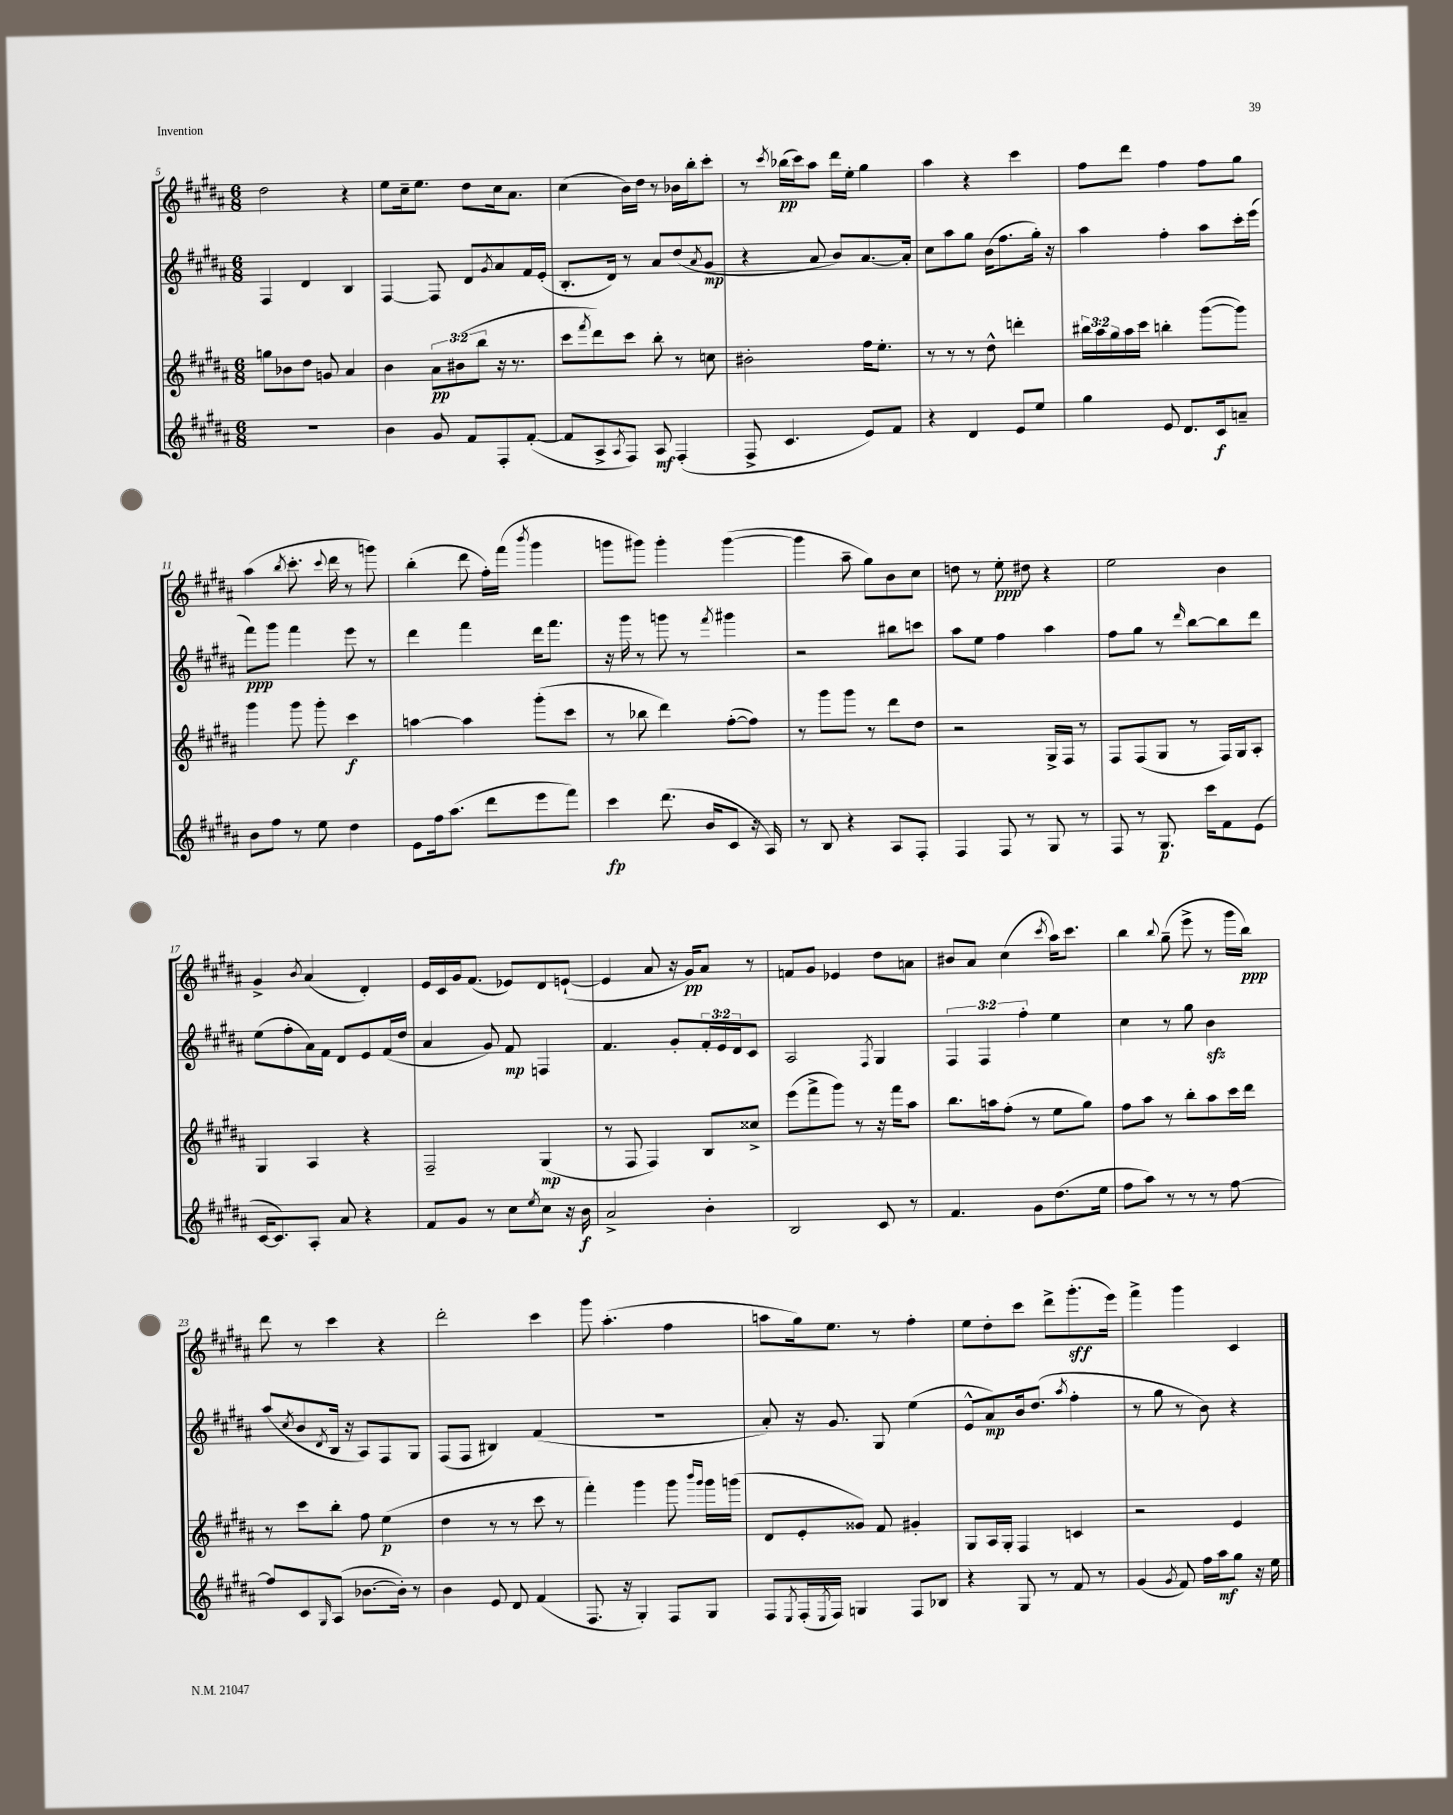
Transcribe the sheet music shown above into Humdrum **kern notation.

**kern	**kern	**kern	**kern
*staff4	*staff3	*staff2	*staff1
*clefG2	*clefG2	*clefG2	*clefG2
*k[f#c#g#d#a#]	*k[f#c#g#d#a#]	*k[f#c#g#d#a#]	*k[f#c#g#d#a#]
*M6/8	*M6/8	*M6/8	*M6/8
2.r	8gg\L	4F#/	2dd#\
.	8b-\	.	.
.	8dd#\J	4d#/	.
.	8g/	.	.
.	4a#/	4B/	4r
=	=	=	=
4b\	4b\	[4F#/	8ee\L
.	.	.	16cc#~\k
.	.	.	8.ee\J
8g#/	12a#\L	8F#/]	.
.	(12b#\	.	.
8f#/L	.	8d#/L	8dd#\L
.	12bb\J	.	.
.	.	8qg#/	.
8F#'/	16r	8a#/	16cc#\k
.	8.r	.	8.a#\J
([8f#'/J	.	16f#/L	.
.	.	(16e'/JJ	.
=	=	=	=
8f#/]L	8ccc#\L	8.B'/L	(4cc#\
.	8qfff#/	.	.
8A#^/	8ddd#\)	.	.
.	.	16d#/Jk)	.
8qA#/	.	.	.
8F#/J)	8ccc#\J	8r	16b\LL)
.	.	.	16dd#\JJ
8A#/	8bb'\	8a#/L	8r
(4F#'/	8r	(8dd#/	16b-\LL
.	.	.	16bb'\J
.	.	8qa#/	.
.	8cc\	8g#/J	8ccc#'\J
=	=	=	=
8F#^/	2b#'\	4r	8r
.	.	.	8qccc#/
4.c#/	.	.	(16bb-\LL
.	.	.	16ccc#\J)
.	.	8a#/	8aa#\J
.	.	8b/L)	16ddd#\LL
.	.	.	16ee'\JJ
8e/L)	16ff#\LK	[8.a#/	4gg#\
.	8.ee'\J	.	.
8f#/J	.	.	.
.	.	16a#'/]Jk	.
=	=	=	=
4r	8r	8cc#\L	4aa#\
.	8r	8aa#\	.
4d#/	8r	8gg#\J	4r
.	8dd#^^\	(16b\LK	.
.	.	8.ff#\	.
8e/L	4ddd'\	.	4ccc#\
8ee/J	.	16gg#'\Jk)	.
.	.	16r	.
=	=	=	=
4gg#\	24bb#\LL	4aa#\	8ff#\L
.	24aa#\	.	.
.	24gg#\	.	.
.	16aa#\	.	8ddd#\J
.	16ccc#\JJ	.	.
8e/	4bb'\	4ff#'\	4ff#\
8.d#/L	.	.	.
.	([8ggg#\L	8aa#\L	8ff#\L
16c#/k	.	.	.
8a~/J	8ggg#\]J)	16ccc#'\L	8gg#\J
.	.	(16eee\JJ	.
=	=	=	=
8b\L	4ggg#\	8fff#\L)	(4aa#\
8ff#\J	.	8ggg#\J	.
.	.	.	8qbb/
8r	8ggg#\	4fff#\	8.ccc#'\
8ee\	8ggg#'\	.	.
.	.	.	8qqccc#/
.	.	.	16ddd#\
4dd#\	4ccc#\	8eee\	8r
.	.	8r	8ggg\)
=	=	=	=
8e\L	[4aa\	4ddd#\	(4bb'\
16ff#\k	.	.	.
(8.aa#\J	.	.	.
.	4aa\]	4fff#\	8ddd#\
8ddd#\L	.	.	16ff#'\LL)
.	.	.	(16fff#\JJ
.	.	.	8qbbb/
8eee\	(8ggg#'\L	16ddd#\LK	4ggg#\
.	.	8.fff#\J	.
8fff#\J)	8ccc#\J	.	.
=	=	=	=
4ccc#\	8r	16r	8ggg\L
.	.	16ggg#\	.
.	8bb-\	8r	8ggg#\J)
(8.ddd#\	4ddd#\)	8ggg\	4ggg#'\
.	.	8r	.
16b/LK	.	.	.
.	.	8qfff#/	.
8c#/J	([8ff#'\L	4ggg#\	([4ggg#\
16r	8ff#\]J)	.	.
16A#/)	.	.	.
=	=	=	=
8r	8r	2r	4ggg#\]
8B/	8ggg#\L	.	.
4r	8ggg#\J	.	8aa#~\
.	8r	.	8gg#\L)
8A#/L	8ddd#\L	8bb#\L	8b\
8F#'/J	8dd#\J	8ccc\J	8cc#\J
=	=	=	=
4F#/	2r	8aa#\L	8dd\
.	.	8ee\J	8r
8F#/	.	4ff#\	8ee'\
8r	.	.	8dd#\
8G#/	16G#^/LL	4aa#\	4r
.	16F#/JJ	.	.
8r	8r	.	.
=	=	=	=
8F#/	8F#/L	8ff#\L	2ee\
8r	(8F#/	8gg#\J	.
8.G#/	8G#/J	8r	.
.	.	16qqddd#/	.
.	8r	[8bb\L	.
16ccc#\LK	.	.	.
8f#\	16F#/LL)	8bb\]	4b\
.	16G#/J	.	.
(8e\J	8A#'/J	8ddd#\J	.
=	=	=	=
[16c#/LK	4G#/	(8ee\L	4g#^/
8.c#/])	.	.	.
.	.	8ff#'\	.
.	.	.	8qb/
8A#'/J	4A#/	16a#\L)	(4a#/
.	.	16f#\JJ	.
8a#/	.	8d#/L	.
4r	4r	8e/	4d#'/)
.	.	(16f#/L	.
.	.	16dd#/JJ	.
=	=	=	=
8f#/L	2F#~/	4a#/	16e/LL
.	.	.	16c#/
8g#/J	.	.	16g#/J
.	.	.	(8.f#/J
8r	.	8g#/)	.
8cc#\L	.	8f#/	8e-/L)
8qee/	.	.	.
8cc#\J	(4G#/	4F/	8d#/
16r	.	.	([8e`/J
16b\	.	.	.
=	=	=	=
2a#^/	8r	4.f#/	4e/]
.	8F#/	.	.
.	4F#/)	.	8a#/
.	.	8g#'/L	16r
.	.	.	16g#/LK)
4b'\	8B/L	24f#'/L	8a#/J
.	.	24e/	.
.	.	24d#/J	.
.	8cc##^/J	8c#/J	8r
=	=	=	=
2B/	(8eee\L	2A#/	8f/L
.	8fff#^\	.	8g#/J
.	8ggg#\J)	.	4e-/
.	8r	.	.
.	.	8qF#/	.
8c#/	16r	4G#/	8dd#\L
.	16fff#\LK	.	.
8r	8aa#\J	.	8a\J
=	=	=	=
4.f#/	8.bb\L	6F#/	8b#/L
.	.	.	8a#/J
.	.	6F#/	.
.	16aa\k	.	.
.	(8ff#'\J	.	(4cc#\
.	.	6ff#'\	.
8g#\L	8r	.	.
.	.	.	8qccc#/
(8.dd#\	8ee\L	4ee\	16aa#\LK)
.	.	.	8.ccc#\J
.	8gg#\J)	.	.
16ee\Jk	.	.	.
=	=	=	=
8ff#\L	8ff#\L	4cc#\	4bb\
8aa#\J)	8aa#\J	.	.
.	.	.	8qqbb/
8r	8r	8r	(8gg#~\
8r	8bb'\L	8gg#\	8eee^\
8r	8aa#\	4b\	8r
[8ff#\	16ccc#\L	.	16ggg#\LL
.	16ddd#\JJ	.	16bb\JJ)
=	=	=	=
8ff#/]L	8r	(8aa#/L	8ddd#\
.	.	8qcc#/	.
8c#/	8ccc#\L	8b/	8r
16qqG#/	.	8qd#/	.
(8A#/J	8bb'\J	16B/Jk	4ccc#\
.	.	16r	.
[8.b-\L	8ff#\	8A#/L)	.
.	(4ee\	8F#/	4r
16b-'\]Jk)	.	.	.
8r	.	8G#/J	.
=	=	=	=
4b\	4dd#\	(8F#/L	2ddd#'\
.	.	8F#/J	.
8e/	8r	4B#/)	.
8d#/	8r	.	.
(4f#/	8ccc#\	(4f#/	4ccc#\
.	8r	.	.
=	=	=	=
8.F#/	4fff#'\)	2.r	8ggg#\
.	.	.	(4.aa#'\
16r	.	.	.
4G#'/)	4ggg#\	.	.
8F#/L	8ggg#\	.	4ff#\
.	16qqbbb/LL	.	.
.	16qqggg#/JJ	.	.
8G#/J	16ggg#\LL	.	.
.	(16ggg\JJ	.	.
=	=	=	=
8F#/L	8d#/L	8a#'/)	8aa\L
8qE/	.	.	.
(16F#'/L	8e'/	16r	16gg#\k)
8qE/	.	.	.
16F#/JJ)	.	8.g#/	8.ee\J
4G/	8g##/J)	.	.
.	8f#/	8G#/	8r
8F#/L	4g#'/	(4ee\	4ff#'\
8B-/J	.	.	.
=	=	=	=
4r	8G#/L	8e^^/L	8ee\L
.	16A#/L	8a#/)	8dd#'\
.	16G#'/JJ	.	.
8G#/	4F#/	16b/k	8ccc#\J
.	.	(8.dd#/J	.
8r	.	.	8ddd#^\L
.	.	8qaa#/	.
8f#/	4c/	4ff#'\	(8.ggg#'\
8r	.	.	.
.	.	.	16eee\Jk)
=	=	=	=
(4g#/	2r	8r	4fff#^\
.	.	8gg#\	.
8qg#/	.	.	.
8f#/)	.	8r	4ggg#\
16ff#\LL	.	8b\)	.
16aa#\J	.	.	.
8gg#\J	4e/	4r	4c#/
16r	.	.	.
16ee\	.	.	.
==	==	==	==
*-	*-	*-	*-
